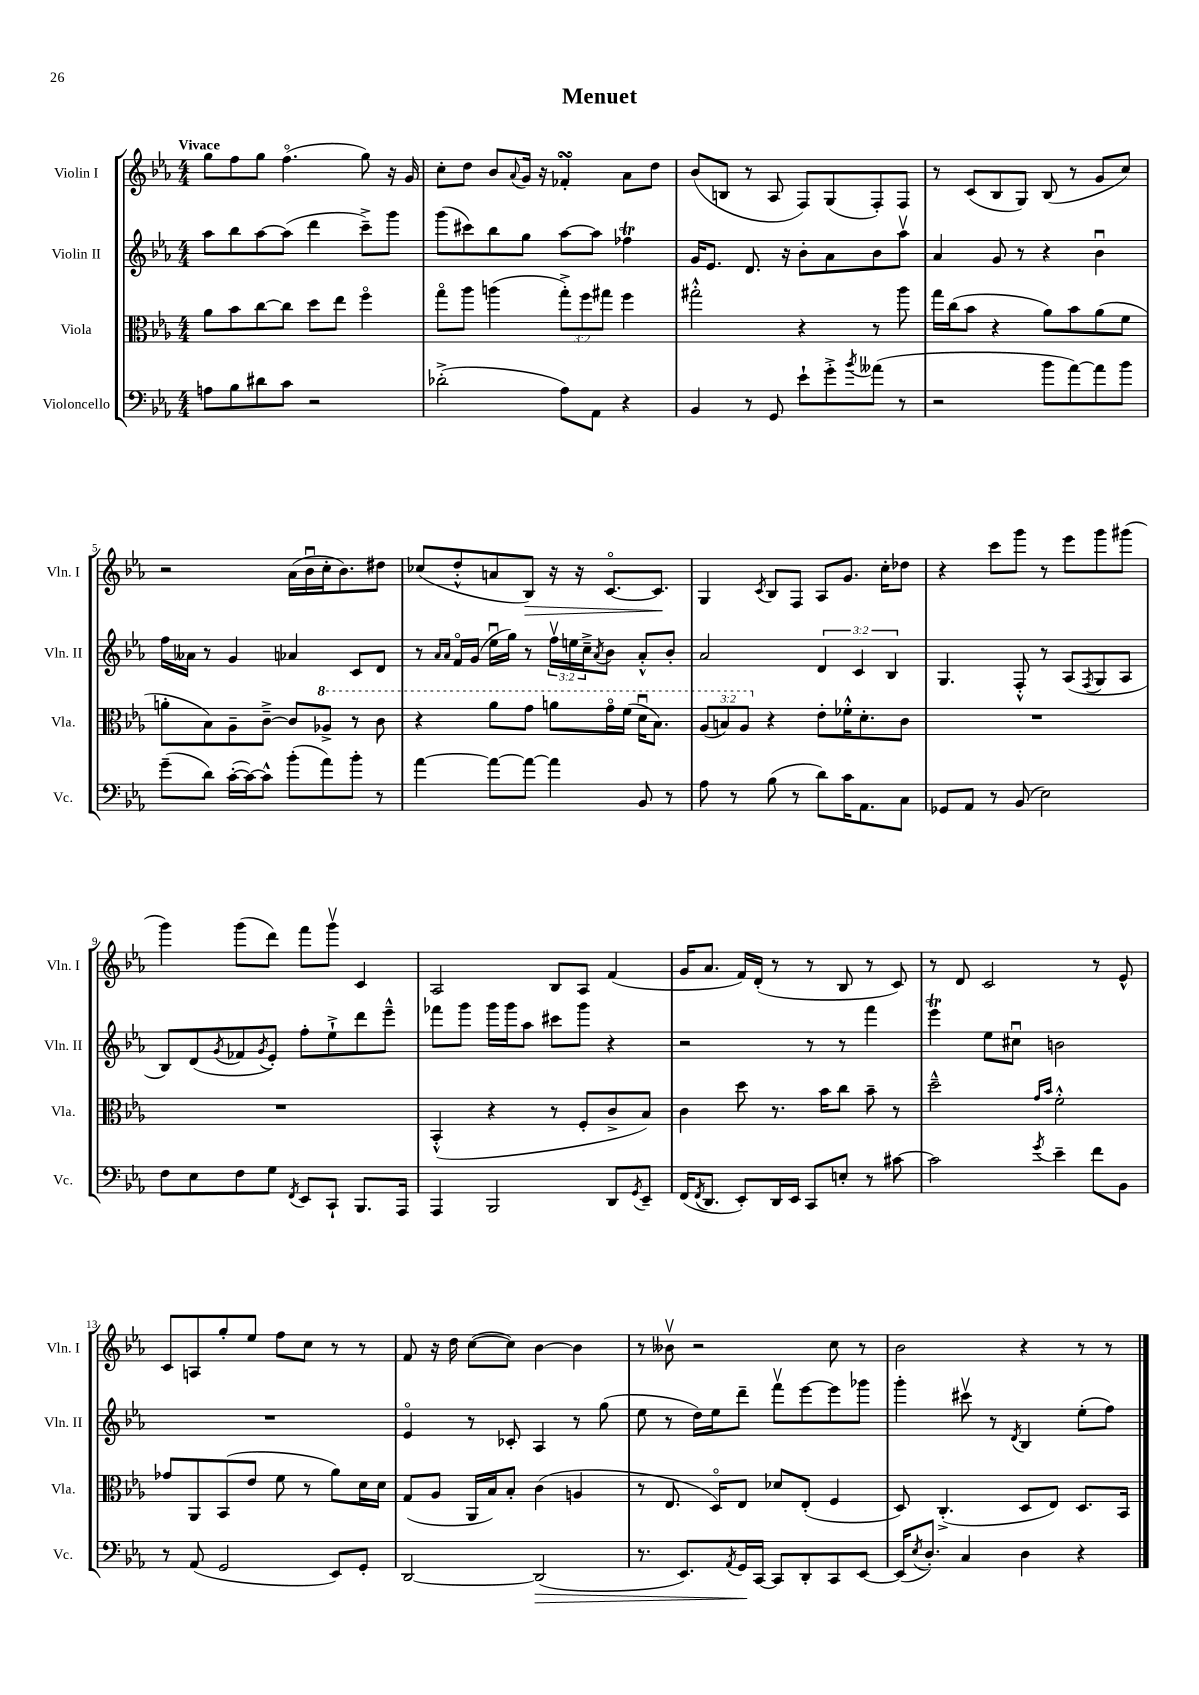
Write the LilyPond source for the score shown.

\header { title = "Menuet" }
<<
\new StaffGroup <<
\new Staff = "s0" \with { instrumentName = "Violin I" shortInstrumentName = "Vln. I" } {
    \clef treble \key ees \major \numericTimeSignature \time 4/4 \tempo "Vivace"
    g''8 f''8 g''8 f''4.\flageolet( g''8) r16 g'16 |
    c''8-. d''8 bes'8 \appoggiatura { aes'8 } g'16 r16 fes'4-.\turn aes'8 d''8 |
    bes'8( b8 r8 aes8 f8) g8( f8-.) f8 |
    r8 c'8( bes8 g8) bes8( r8 g'8 c''8) |
    r2 aes'16( bes'16\downbow c''16-. bes'8.) dis''8 |
    ces''8( d''8-.-^ a'8 bes8\>) r16 r16 c'8.~\flageolet c'8.\! |
    g4 \acciaccatura { c'8 } bes8 f8 aes8 g'8. c''16-. des''8 |
    r4 c'''8 g'''8 r8 ees'''8 g'''8 gis'''8( |
    g'''4) g'''8( d'''8) f'''8 g'''8\upbow c'4 |
    aes2 bes8 aes8 f'4( |
    g'16 aes'8. f'16) d'16-.( r8 r8 bes8 r8 c'8) |
    r8 d'8 c'2 r8 ees'8-^ |
    c'8 a8 g''8-. ees''8 f''8 c''8 r8 r8 |
    f'8 r16 d''16 c''8~( c''8) bes'4~ bes'4 |
    r8 beses'8\upbow r2 c''8 r8 |
    bes'2 r4 r8 r8 \bar "|." |
}
\new Staff = "s1" \with { instrumentName = "Violin II" shortInstrumentName = "Vln. II" } {
    \clef treble \key ees \major \numericTimeSignature \time 4/4 \override Staff.TupletNumber.text = #tuplet-number::calc-fraction-text
    aes''8 bes''8 aes''8~ aes''8( d'''4 c'''8--->) g'''8 |
    g'''8( cis'''8) bes''8 g''8 aes''8~ aes''8 fes''4\trill |
    g'16 ees'8. d'8. r16 bes'8-. aes'8 bes'8 aes''8\upbow |
    aes'4 g'8 r8 r4 bes'4\downbow |
    f''16 aeses'16 r8 g'4 aes'4 c'8 d'8 |
    r8 \grace { aes'16 aes'16 } f'16\flageolet g'16( ees''16\downbow g''16) r8 \tuplet 3/2 { f''16\upbow e''16 c''16---> } \acciaccatura { aes'8 } bes'8 aes'8-.-^ bes'8-. |
    aes'2 \tuplet 3/2 { d'4 c'4 bes4 } |
    g4. f8-.-^ r8 aes8( \acciaccatura { f8 } g8 aes8 |
    bes8) d'8( \acciaccatura { g'8 } fes'8 \acciaccatura { g'8 } ees'8-.) f''8-. ees''8-!-> d'''8 ees'''8---^ |
    fes'''8 g'''8 g'''16 g'''16 aes''8 cis'''8 g'''8 r4 |
    r2 r8 r8 f'''4 |
    ees'''4\trill ees''8 cis''8\downbow b'2 |
    R1 |
    ees'4\flageolet r8 ces'8-. aes4 r8 g''8( |
    ees''8 r8 d''16) ees''16 d'''8-- f'''8\upbow ees'''8~ ees'''8 ges'''8 |
    g'''4-. cis'''8\upbow r8 \acciaccatura { d'8 } bes4 ees''8-.( f''8) \bar "|." |
}
\new Staff = "s2" \with { instrumentName = "Viola" shortInstrumentName = "Vla." } {
    \clef alto \key ees \major \numericTimeSignature \time 4/4 \override Staff.TupletNumber.text = #tuplet-number::calc-fraction-text
    aes'8 bes'8 c''8~ c''8 d''8 ees''8 f''4\flageolet |
    g''8\flageolet aes''8 a''4( \tuplet 3/2 { g''8-.->) f''8 gis''8 } f''4 |
    gis''2-.-^ r4 r8 aes''8 |
    g''16 c''16( bes'8 r4 aes'8) bes'8 aes'8( f'8 |
    a'8-. bes8) aes8-- c'8~---> c'8 \ottava #1 aes'8-> r8 c''8 |
    r4 aes''8 g''8 a''8 g''16\flageolet f''16( d''16\downbow bes'8.) |
    \tuplet 3/2 { aes'8( b'8) aes'8 \ottava #0 } r4 ees'8-. fes'16-.-^ d'8.-. c'8 |
    R1 |
    R1 |
    bes,4-.-^( r4 r8 f8-. c'8-> bes8) |
    c'4 d''8 r8. bes'16 c''8 bes'8-- r8 |
    d''2---^ \grace { g'16 bes'16 } f'2-.-^ |
    ges'8 aes,8 bes,8( ees'8 f'8 r8 aes'8) d'16 d'16 |
    g8( aes8 aes,16 bes16) bes8-. c'4( a4 |
    r8 ees8. d16\flageolet) ees8 des'8 ees8-.( f4 |
    d8) c4.-.->( d8 ees8) d8. bes,16 \bar "|." |
}
\new Staff = "s3" \with { instrumentName = "Violoncello" shortInstrumentName = "Vc." } {
    \clef bass \key ees \major \numericTimeSignature \time 4/4
    a8 bes8 dis'8 c'8 r2 |
    des'2-.->( aes8) aes,8 r4 |
    bes,4 r8 g,8 ees'8-! g'8-.-> \acciaccatura { bes'8 } aeses'8( r8 |
    r2 bes'8 aes'8~) aes'8 bes'8 |
    g'8--( d'8) c'16~-.( c'16~) c'8-^ bes'8-.( aes'8) bes'8-. r8 |
    aes'4~ aes'8~ aes'8~ aes'4 bes,8 r8 |
    aes8 r8 bes8( r8 d'8) c'16 aes,8. c8 |
    ges,8 aes,8 r8 bes,8( ees2) |
    f8 ees8 f8 g8 \acciaccatura { f,8 } ees,8 c,8-! bes,,8. aes,,16 |
    aes,,4 bes,,2 d,8 \acciaccatura { g,8 } ees,8-- |
    f,16( \acciaccatura { f,8 } d,8. ees,8-.) d,16 ees,16 c,8 e8-. r8 cis'8~ |
    cis'2 \acciaccatura { g'8 } ees'4-- f'8 bes,8 |
    r8 aes,8( g,2 ees,8) g,8-. |
    d,2~ d,2\>( |
    r8. ees,8.) \acciaccatura { aes,8 } g,16\! c,16~ c,8 d,8-. c,8 ees,8~ |
    ees,16( \acciaccatura { ees8 } d8.-.) c4 d4 r4 \bar "|." |
}
>>
>>
